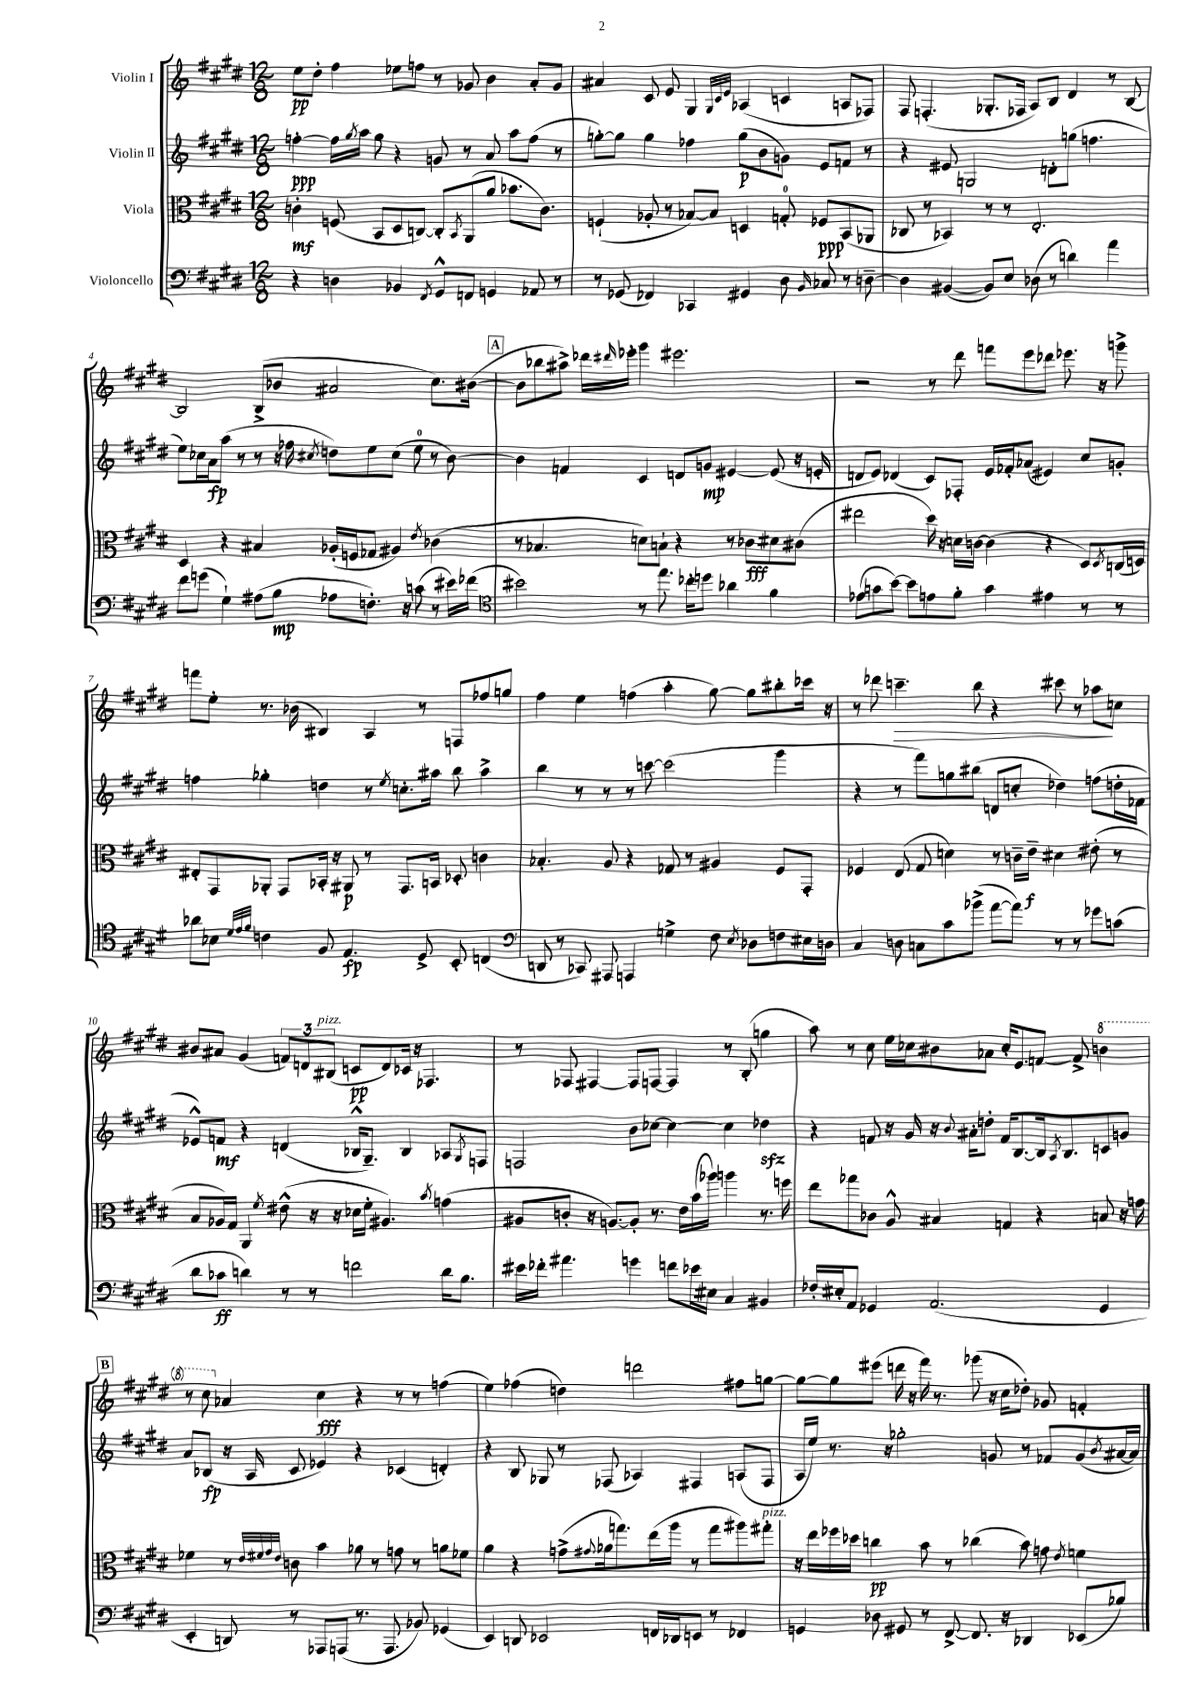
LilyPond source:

<<
\new StaffGroup <<
\new Staff = "s0" \with { instrumentName = "Violin I" } {
    \clef treble \key e \major \numericTimeSignature \time 12/8
    e''8\pp dis''8-. fis''4 ees''8 f''8 r8 ges'8 b'4 a'8-. ges'8 |
    ais'4 cis'8 e'8 gis4 \grace { gis32 cis'32 e'32 } aes4( c'4 a8 fes8) |
    fis8 f4.-.( ges8.-. fes16 a8) b8 dis'4 r8 b8~ |
    b2 b8->( bes'8 ais'2 cis''8.) bis'16~( |
    \mark \markup { \box "A" } bis'8 bes''8 ais''8->) des'''16 \grace { dis'''16 } ees'''16-. gis'''4 eis'''2. |
    r2 r8 dis'''8 f'''8 e'''8 des'''8 ees'''8. r16 g'''8-> |
    f'''8 e''8-. r8. bes'16( bis4) a4 r8 f8 fes''8 g''8 |
    fis''4 e''4 f''4( a''4-. gis''8~) gis''8 bis''8-. ces'''16 r16 |
    r8 des'''8 c'''4.--\> b''8 r4 cis'''8 r8 aes''8\! c''8 |
    bis'8 ais'8 gis'4( \tuplet 3/2 { f'8) d'8 bis8^\markup { \italic "pizz." }( } c'8\pp d'8) ces'16 r16 fes4. |
    r8 fes8 fis4~ fis8 f8~ f4 r8 b8-.( g''4 |
    a''8) r8 cis''8 e''16 ces''16 bis'8 aes'8 ces''16-. e'8. f'8~ f'8-> \ottava #1 b''!4 |
    \mark \markup { \box "B" } r8 cis'''8 \ottava #0 aes'4 cis''4\fff r4 r8 r8 f''4( |
    e''4) fes''4( d''4) d'''2 fis''8 g''8~ |
    g''8~ g''8 eis'''8( d'''16 r16 fis'''16) r8. ges'''8( r16 cis''16 des''8-.) ges'8 f'4-. \bar "|." |
}
\new Staff = "s1" \with { instrumentName = "Violin II" } {
    \clef treble \key e \major \numericTimeSignature \time 12/8
    f''4~-.\ppp f''16 \acciaccatura { gis''8 } a''16 gis''8 r4 g'8 r8 a'8 a''8 f''8( r8 |
    g''8~-.) g''8 g''4 fes''4 g''8\p( b'8 g'8) e'8 f'8 r8 |
    r4 eis'8 g2 d'8-. g''8( f''4. |
    e''8) ces''16 a'16\fp a''8( r8 r8 r16 fes''16 \acciaccatura { cis''8 } d''8) e''8 cis''8( e''8-0 r8 b'8~) |
    \mark \markup { \box "A" } b'4 f'4 cis'4 d'8 g'8\mp eis'4~ eis'8( r16 e'16-. |
    d'8 e'8) des'4( cis'8) fes8-. e'16 fes'16-. aes'8( eis'4) cis''8 g'8-. |
    f''4 ges''4-. d''4 r8 \acciaccatura { e''8 } c''8.-. ais''16 b''8 ais''4-> |
    b''4 r8 r8 r8 c'''8~ c'''2( gis'''4 |
    r4 r8 fis'''8) g''8 bis''8( d'8 c''8-. des''4) f''8( d''16-. fes'16 |
    ees'8-^) f'8\mf r4 d'4( bes16-^ gis8.--) bes4 aes8 \acciaccatura { gis8 } f8 |
    f2 b'8 ces''8~ ces''4~ ces''4 des''4\sfz |
    r4 f'8 r16 gis'16 r16 \appoggiatura { b'8 } ais'16-. d''8-. f'16 b8.~ b16 \acciaccatura { a8 } b8. c'8 g'8 |
    \mark \markup { \box "B" } a'8 bes8\fp( r16 a16 cis'8 ees'4) r4 ces'4( d'4-.) |
    r4 b8 ges8 r8 fes8( aes4) fis4 a8( fis8 |
    a16 e''16) r8. r16 ges''2-. g'8 r8 fes'8 g'8( \acciaccatura { b'8 } ais'16~ ais'16) \bar "|." |
}
\new Staff = "s2" \with { instrumentName = "Viola" } {
    \clef alto \key e \major \numericTimeSignature \time 12/8
    c'4-.\mf f8( b,8 dis8 c8~) c8-. \acciaccatura { b,8 } a,8( a'8 bes'8. c'8.) |
    f4-!( aes8-. r8 bes8~) bes8 d4 g8-0-. fes8\ppp b,8( aes,8 |
    ces8 r8 bes,4) r8 r8 e2.-. |
    dis4 r4 bis4 aes16-.( f16 ges8 ais4) \acciaccatura { e'8 } ces'4( |
    \mark \markup { \box "A" } r8 bes4. d'8) b8-! r4 r8 ces'8\fff dis'8 cis'8( |
    eis''2 dis''16) r16 d'16 c'16~ c'4( r4 dis8) \acciaccatura { dis8 } c16( d16) |
    eis8-. gis,8 aes,8-. gis,8 bes,16-. r16 ais,8\p r8 gis,8. b,16 des8-. c'4 |
    bes4.-. a8 r4 ges8 r8 ais4 fis8 gis,8-. |
    fes4 e8( gis8 d'4) r8 c'16-- e'16--\f dis'4 eis'8-.( r8 |
    b8 aes16) gis16 a,4 \acciaccatura { fis'8 } eis'8-^( r16 r16 des'16 fis'16-. ais4.) \acciaccatura { b'8 } g'4( |
    ais8 c'8-. r16 a8.~) a8-. r8. e'16 b'16( aes''16) a''4 r8. f''16 |
    e''8 ges''8 ces'8 a8-^ bis4 g4 r4 b8 r16 g'16 |
    \mark \markup { \box "B" } fes'4 r8 \grace { e'32 fis'32 gis'32 e'32 } c'8 b'4 aes'8 r8 g'8 r8 a'8 fes'8 |
    a'4 r4 g'8->( \appoggiatura { gis'8 } aes'16 g''8.) e''16( a''16 r8 g''8 ais''8) gis''8-.^\markup { \italic "pizz." } |
    r16 e''16 fes''16 des''16 c''4\pp b'8 r8 ces''4( b'8) g'8 \acciaccatura { e'8 } f'4 \bar "|." |
}
\new Staff = "s3" \with { instrumentName = "Violoncello" } {
    \clef bass \key e \major \numericTimeSignature \time 12/8
    r4 d4 bes,4 \acciaccatura { fis,8 } gis,8-^ f,8 g,4 aes,8 r8 |
    r8 ges,8( fes,4) ces,4 gis,4 dis8 \grace { b,16 } ces8 r8 d8~-- |
    d4 bis,4~( bis,8) e8 des8( r8 d'4) a'4 |
    fis'8 g'8( gis4-!) ais8( b8\mp aes8 f8.-.) r16 c'8( r8 eis'16) fes'16( |
    \mark \markup { \box "A" } \clef tenor bis'2) r8 e''8. ces''16-. d''8 aes'4 fis'4 |
    ees'8( g'8 b'8~) b'8 e'8 fis'8-. g'4 eis'4 r8 r8 |
    aes'8 bes8 \grace { dis'32 e'32 fis'32 } c'4 fis8 e4.\fp dis8-> b,8-. c4( |
    \clef bass d,8 r8 ces,8) ais,,8 a,,4 g4-> fis8 \acciaccatura { e8 } des8 f8 eis16 d16 |
    cis4 d8 c8 cis'8 bes'8->( a'8~ a'8) r8 r8 ges'8 c'8( |
    dis'8 ces'8\ff d'4) r8 r8 f'2 d'16 b8. |
    eis'16 fes'16-. ais'4. g'4 f'8 ees'16 eis16 cis4 bis,4 |
    fes16-. eis16-. a,8 ges,4 a,2.( ges,4 |
    \mark \markup { \box "B" } e,4-. d,8) r8 aes,,8 a,,8( r8. a,,8. bes,8) ges,4( |
    e,4) d,8 ees,2 f,16 des,16 e,8 r8 fes,4 |
    g,4 des8 gis,8 r8 fis,8~-> fis,8. r16 des,4 ees,8( bes8) \bar "|." |
}
>>
>>
